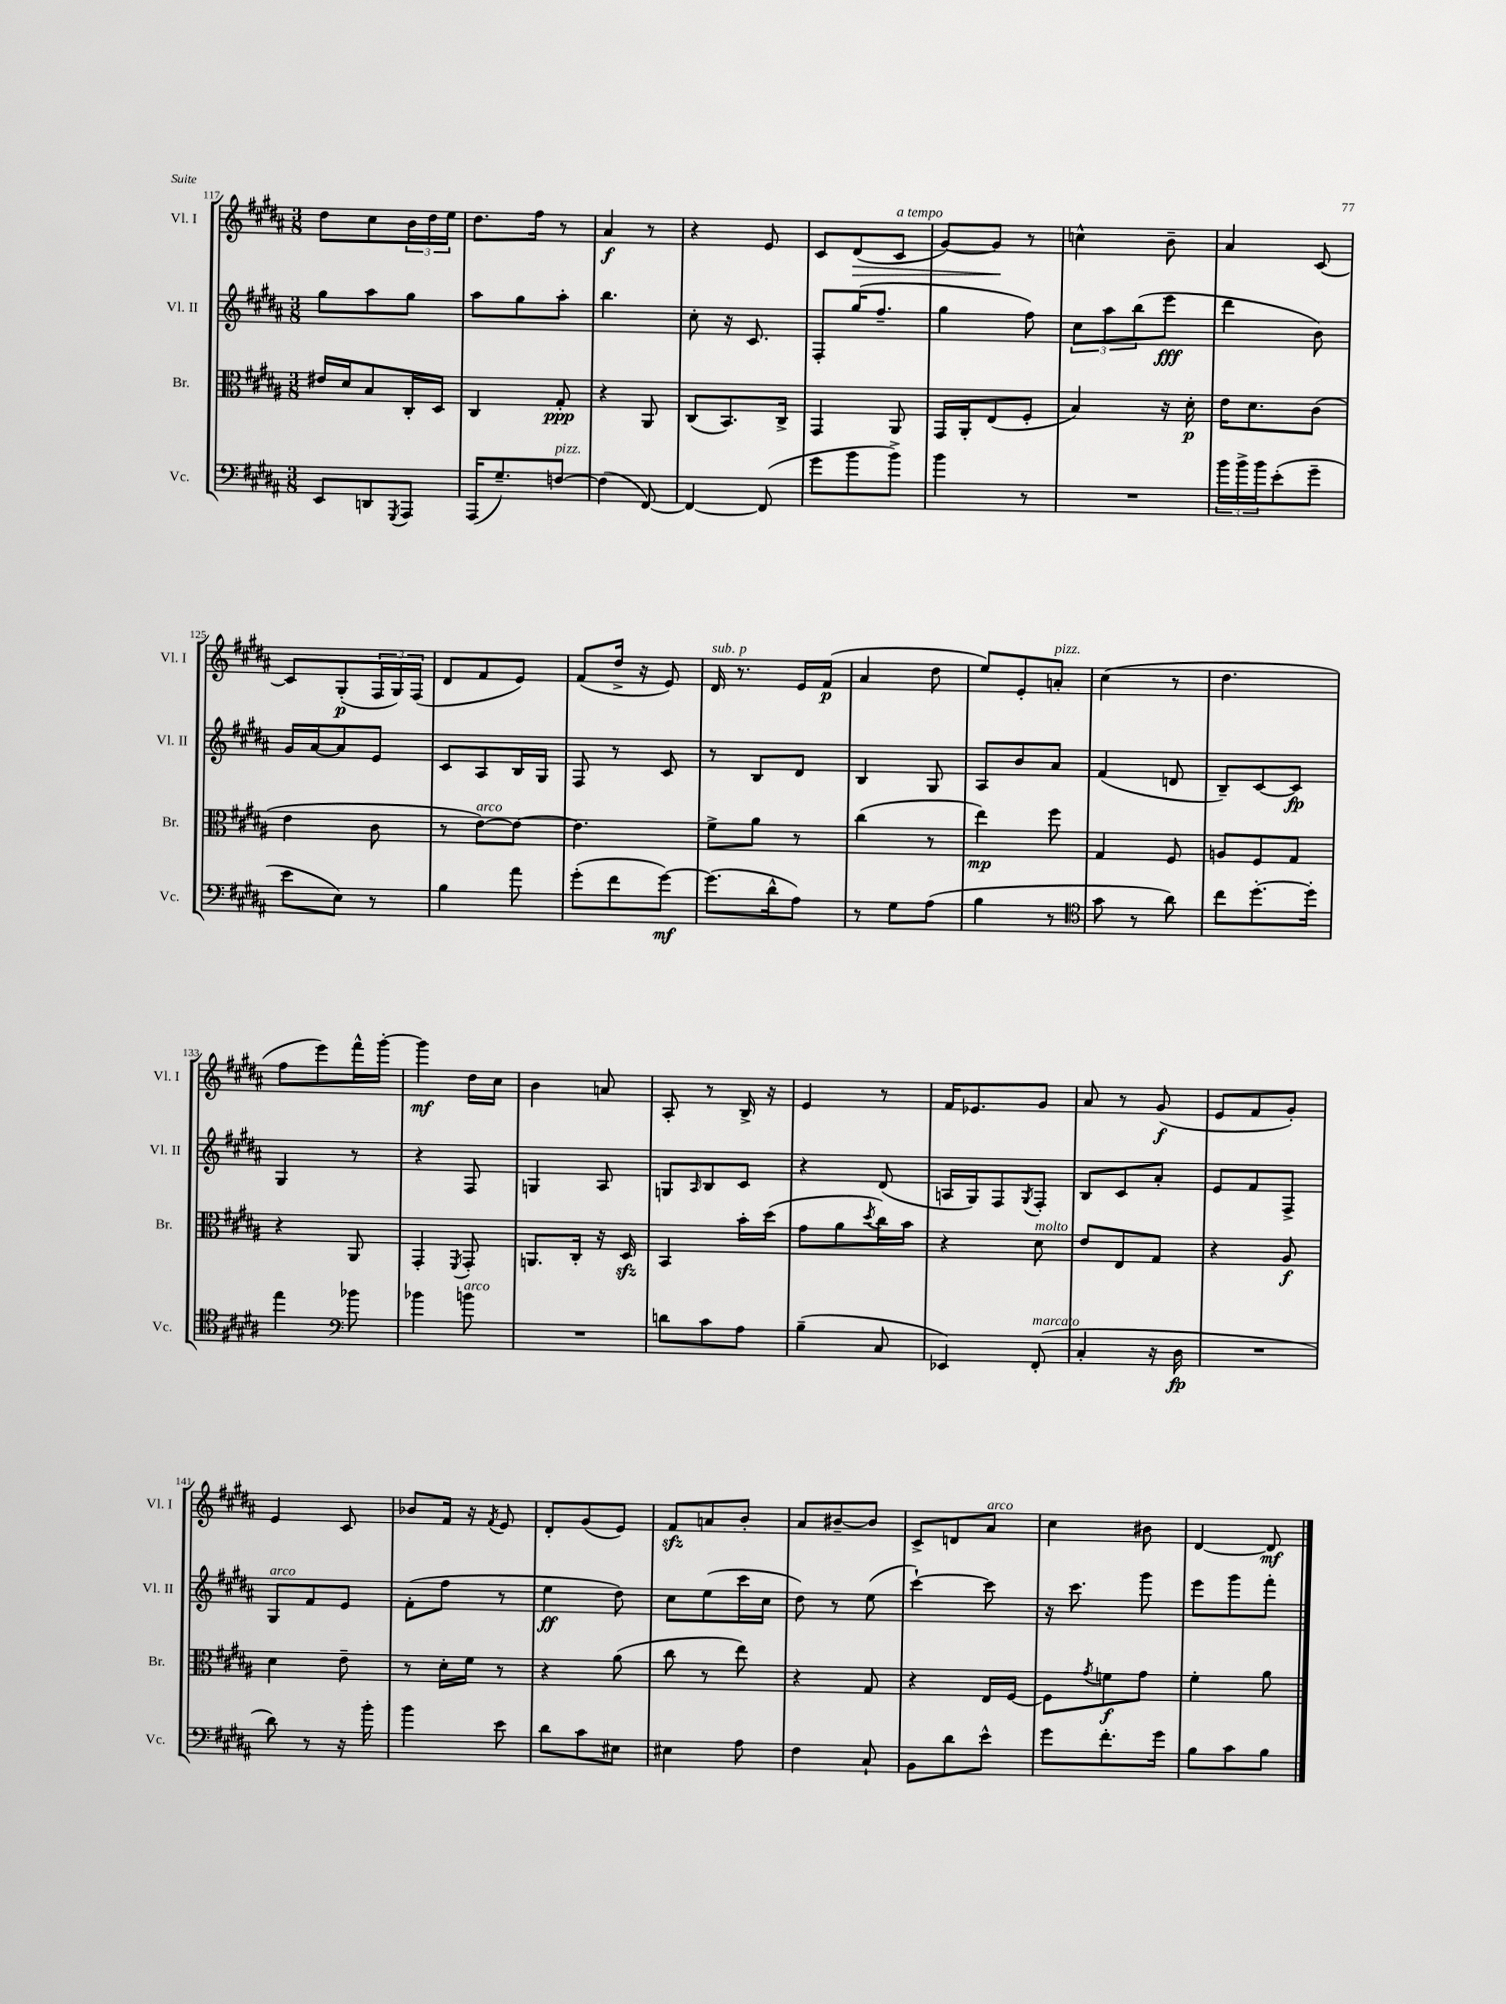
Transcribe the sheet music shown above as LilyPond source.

<<
\new StaffGroup <<
\new Staff = "s0" \with { instrumentName = "Vl. I" shortInstrumentName = "Vl. I" } {
    \clef treble \key b \major \numericTimeSignature \time 3/8
    dis''8 cis''8 \tuplet 3/2 { b'16 dis''16 e''16 } |
    dis''8. fis''16 r8 |
    ais'4\f r8 |
    r4 e'8 |
    cis'8 dis'8\>( cis'8^\markup { \italic "a tempo" } |
    gis'8~) gis'8\! r8 |
    c''4-^ b'8-- |
    ais'4 cis'8~ |
    cis'8 gis8-.\p( \tuplet 3/2 { fis16 gis16) fis16( } |
    dis'8 fis'8 e'8) |
    fis'8( dis''16-> r16 e'8) |
    dis'16^\markup { \italic "sub. p" } r8. e'16 fis'16\p( |
    ais'4 dis''8 |
    e''8) e'8-. a'8-.^\markup { \italic "pizz." } |
    cis''4( r8 |
    dis''4. |
    fis''8 e'''8) fis'''16-^ gis'''16~-. |
    gis'''4\mf dis''16 cis''16 |
    b'4 a'8 |
    ais8-. r8 b16-> r16 |
    e'4 r8 |
    fis'16 ees'8. gis'8 |
    ais'8 r8 gis'8\f( |
    e'8 fis'8 gis'8-.) |
    e'4 cis'8 |
    bes'8 fis'16 r16 \acciaccatura { fis'8 } e'8 |
    dis'8-. gis'8( e'8) |
    fis'8\sfz a'8 b'8-. |
    ais'8 bis'8~-- bis'8 |
    cis'8-> d'8 ais'8^\markup { \italic "arco" } |
    cis''4 bis'8 |
    dis'4~ dis'8\mf \bar "|." |
}
\new Staff = "s1" \with { instrumentName = "Vl. II" shortInstrumentName = "Vl. II" } {
    \clef treble \key b \major \numericTimeSignature \time 3/8
    gis''8 ais''8 gis''8 |
    ais''8 gis''8 ais''8-. |
    b''4. |
    cis''8-. r16 cis'8. |
    fis8-. gis''16( fis''8.-- |
    gis''4 fis''8) |
    \tuplet 3/2 { cis''8 ais''8 b''8( } e'''8\fff |
    dis'''4 b'8) |
    gis'16 ais'16~ ais'8 e'8 |
    cis'8 ais8 b16 gis16 |
    fis8 r8 cis'8 |
    r8 b8 dis'8 |
    b4 gis8 |
    ais8 b'8 ais'8 |
    fis'4( d'8 |
    b8--) cis'8~ cis'8\fp |
    gis4 r8 |
    r4 fis8 |
    g4 ais8 |
    g8 \grace { ais16 } b8 cis'8 |
    r4 dis'8( |
    a16 gis16) fis8 \acciaccatura { gis8 } fis8-. |
    b8 cis'8 ais'8-. |
    e'8 fis'8 fis8-> |
    gis8^\markup { \italic "arco" } fis'8 e'8 |
    fis'8-.( fis''8 r8 |
    e''4\ff dis''8) |
    cis''8 e''8( cis'''16 cis''16 |
    dis''8) r8 e''8( |
    cis'''4~-!) cis'''8 |
    r16 cis'''8. gis'''8 |
    e'''8 gis'''8 fis'''8-. \bar "|." |
}
\new Staff = "s2" \with { instrumentName = "Br." shortInstrumentName = "Br." } {
    \clef alto \key b \major \numericTimeSignature \time 3/8
    eis'16 dis'16 b8 cis16-. dis16 |
    cis4 gis8-.\ppp |
    r4 ais,8 |
    cis8( b,8.) cis16-> |
    gis,4 ais,8 |
    gis,16 ais,16-. e8( fis8-. |
    b4) r16 dis'16-.\p |
    e'16 dis'8. cis'8( |
    e'4 cis'8 |
    r8 e'8~^\markup { \italic "arco" }) e'8~ |
    e'4. |
    fis'8-> ais'8 r8 |
    cis''4( r8 |
    e''4\mp) fis''8 |
    gis4 fis8 |
    a8 fis8 gis8 |
    r4 ais,8 |
    gis,4-. \acciaccatura { fis,8 } gis,8-. |
    a,8. cis16-. r16 dis16\sfz |
    b,4 b'16-. dis''16( |
    gis'8 ais'8 \acciaccatura { dis''8 } cis''16) b'16 |
    r4 dis'8^\markup { \italic "molto" } |
    e'8 e8 gis8 |
    r4 ais8\f |
    dis'4 e'8-- |
    r8 dis'16-. fis'16 r8 |
    r4 ais'8( |
    cis''8 r8 e''8) |
    r4 gis8 |
    r4 e16 fis16~ |
    fis8 \acciaccatura { gis'8 } f'8\f gis'8 |
    fis'4-. ais'8 \bar "|." |
}
\new Staff = "s3" \with { instrumentName = "Vc." shortInstrumentName = "Vc." } {
    \clef bass \key b \major \numericTimeSignature \time 3/8
    e,8 d,8 \acciaccatura { gis,,8 } ais,,8 |
    ais,,16( gis8.--) f8~^\markup { \italic "pizz." } |
    f4( fis,8~) |
    fis,4~ fis,8( |
    gis'8 b'8 b'8->) |
    b'4 r8 |
    R4. |
    \tuplet 3/2 { b'16 b'16-> b'16 } e'8-.( gis'8-- |
    e'8 e8) r8 |
    b4 ais'8 |
    gis'8-.( fis'8 gis'8~\mf) |
    gis'8.( dis'16-^ ais8) |
    r8 gis8 ais8( |
    b4 r8 |
    \clef tenor gis'8 r8 ais'8) |
    cis''8 dis''8.~-. dis''16-. |
    e''4 \clef bass bes'8 |
    bes'4 b'8^\markup { \italic "arco" } |
    R4. |
    d'8 cis'8 ais8 |
    b4--( cis8 |
    ees,4) fis,8-.^\markup { \italic "marcato" }( |
    cis4-. r16 dis16\fp |
    R4. |
    dis'8) r8 r16 b'16-. |
    b'4 e'8 |
    dis'8 cis'8 eis8 |
    eis4 ais8 |
    fis4 cis8-! |
    b,8 dis'8 e'8-^ |
    gis'8 fis'8.-. gis'16 |
    b8 cis'8 b8 \bar "|." |
}
>>
>>
\layout { \context { \Score currentBarNumber = #117 } }
